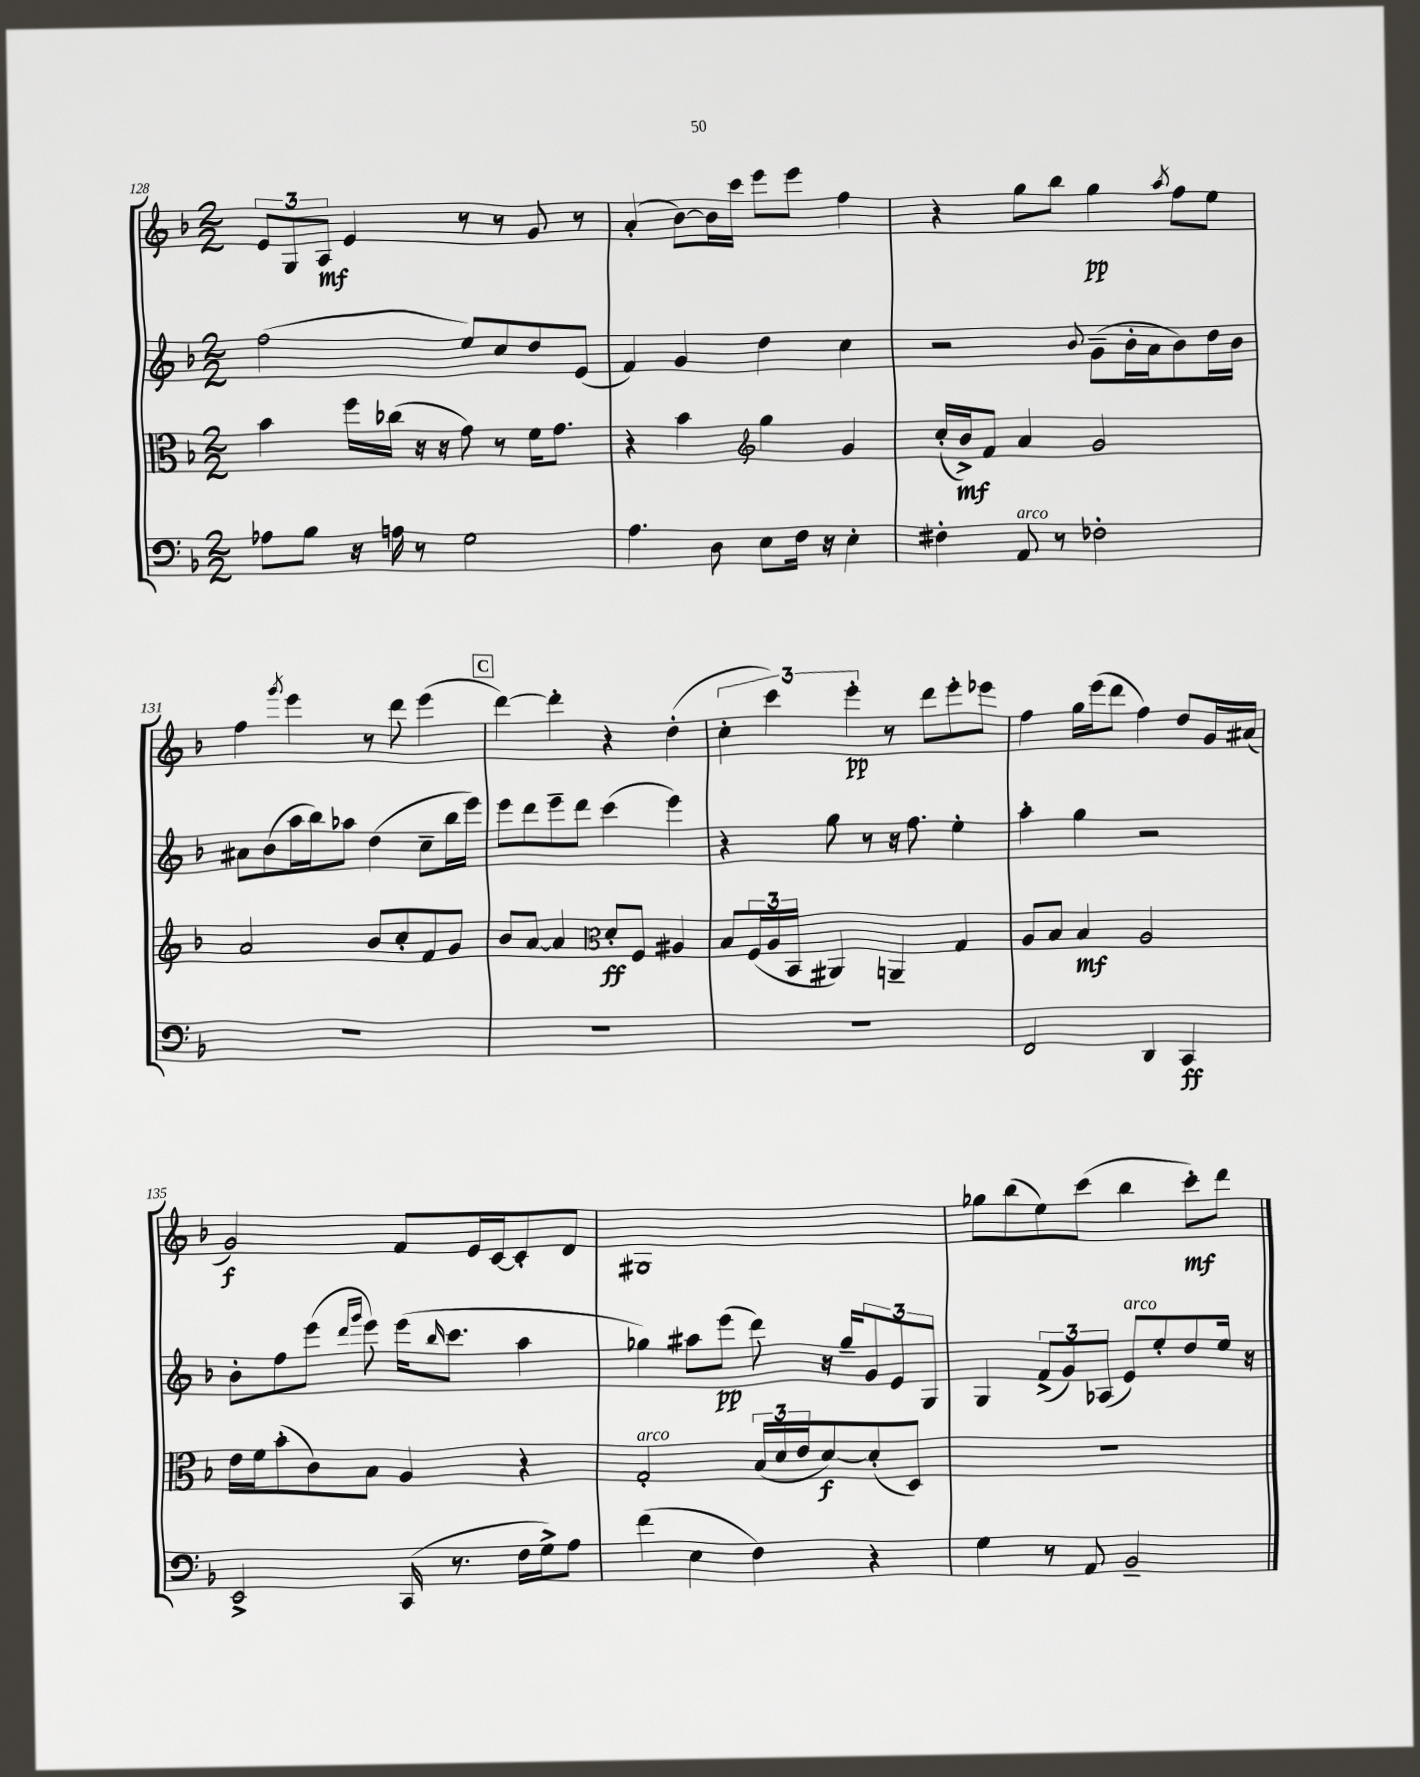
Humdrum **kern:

**kern	**dynam	**kern	**dynam	**kern	**dynam	**kern	**dynam
*part4	*part4	*part3	*part3	*part2	*part2	*part1	*part1
*staff4	*staff4	*staff3	*staff3	*staff2	*staff2	*staff1	*staff1
*clefF4	*	*clefC3	*	*clefG2	*	*clefG2	*
*k[b-]	*	*k[b-]	*	*k[b-]	*	*k[b-]	*
*M2/2	*	*M2/2	*	*M2/2	*	*M2/2	*
=128	=128	=128	=128	=128	=128	=128	=128
8A-X\L	.	4b-\	.	(2ff\	.	12e/L	.
.	.	.	.	.	.	12G/	.
8B-\J	.	.	.	.	.	.	.
.	.	.	.	.	.	12A/J	mf
16r	.	16ff\LL	.	.	.	4e/	.
16An\	.	(16cc-X\JJ	.	.	.	.	.
8r	.	16r	.	.	.	.	.
.	.	16r	.	.	.	.	.
2G\	.	8g\)	.	8ee/L)	.	8r	.
.	.	8r	.	8cc/	.	8r	.
.	.	16f\KL	.	8dd/	.	8g/	.
.	.	8.g\J	.	.	.	.	.
.	.	.	.	(8e/J	.	8r	.
=129	=129	=129	=129	=129	=129	=129	=129
4.A\	.	4r	.	4f/)	.	(4a'/	.
.	.	4b-\	.	4g/	.	[8b-\L)	.
8D\	.	.	.	.	.	16b-\L]	.
.	.	.	.	.	.	16ccc\JJ	.
*	*	*clefG2	*	*	*	*	*
8E\L	.	4gg\	.	4dd\	.	8eee\L	.
16F\Jk	.	.	.	.	.	8eee\J	.
16r	.	.	.	.	.	.	.
4E'\	.	4g/	.	4cc\	.	4ff\	.
=130	=130	=130	=130	=130	=130	=130	=130
4F#X'\	.	(16cc'/LL	.	2r	.	4r	.
.	.	16b-^/J)	mf	.	.	.	.
.	.	8f/J	.	.	.	.	.
!LO:TX:a:i:t=arco	!	!	!	!	!	!	!
8AA/	.	4a/	.	.	.	8gg\L	.
8r	.	.	.	.	.	8bb-\J	.
.	.	.	.	8qqb-/	.	.	.
2F-X'\	.	2g/	.	(8g~\L	.	4gg\	pp
.	.	.	.	16b-'\L	.	.	.
.	.	.	.	16a\J	.	.	.
.	.	.	.	.	.	8qaa/	.
.	.	.	.	8b-\)	.	8ff\L	.
.	.	.	.	16dd\L	.	8ee\J	.
.	.	.	.	16b-\JJ	.	.	.
!!LO:LB:g=z
=131	=131	=131	=131	=131	=131	=131	=131
1r	.	2a/	.	8a#X\L	.	4ff\	.
.	.	.	.	(8b-\	.	.	.
.	.	.	.	.	.	8qggg/	.
.	.	.	.	16aa\L	.	4eee\	.
.	.	.	.	16bb-\J)	.	.	.
.	.	.	.	8aa-X\J	.	.	.
.	.	8b-/L	.	(4dd\	.	8r	.
.	.	8cc'/	.	.	.	8ddd\	.
.	.	8f/	.	8cc~\L	.	(4eee\	.
.	.	8g/J	.	16bb-\L	.	.	.
.	.	.	.	16eee\JJ)	.	.	.
!!LO:REH:place=s1:t=C
=132	=132	=132	=132	=132	=132	=132	=132
1r	.	8b-/L	.	8eee\L	.	[4ddd\)	.
.	.	[8a/J	.	8ddd\	.	.	.
.	.	4a/]	.	8eee~\	.	4ddd'\]	.
.	.	.	.	8ddd\J	.	.	.
*	*	*clefC3	*	*	*	*	*
.	.	8d'/L	ff	(4ccc\	.	4r	.
.	.	8F/J	.	.	.	.	.
.	.	4A#X/	.	4eee\)	.	(4dd'\	.
=133	=133	=133	=133	=133	=133	=133	=133
1r	.	8B-/L	.	4r	.	6cc'\	.
.	.	(24F/L	.	.	.	.	.
.	.	24A/	.	.	.	6ccc\)	.
.	.	24BB-/JJ	.	.	.	.	.
.	.	4AA#X/)	.	8gg\	.	.	.
.	.	.	.	.	.	6eee'\	pp
.	.	.	.	8r	.	.	.
.	.	4AAn~/	.	16r	.	8r	.
.	.	.	.	8.ff\	.	.	.
.	.	.	.	.	.	8ddd\L	.
.	.	4G/	.	4ee'\	.	8eee'\	.
.	.	.	.	.	.	8eee-X\J	.
=134	=134	=134	=134	=134	=134	=134	=134
2FF/	.	8A/L	.	4aa'\	.	4ff\	.
.	.	8B-/J	.	.	.	.	.
.	.	4B-/	mf	4gg\	.	16gg\LL	.
.	.	.	.	.	.	(16eee\J	.
.	.	.	.	.	.	8ddd\J	.
4DD/	.	2A/	.	2r	.	4ff\)	.
4CC/	ff	.	.	.	.	8dd/L	.
.	.	.	.	.	.	16g/L	.
.	.	.	.	.	.	(16a#X/JJ	.
!!LO:LB:g=z
=135	=135	=135	=135	=135	=135	=135	=135
2EE^/	.	16e\LL	.	8b-'\L	.	2g/)	f
.	.	16f\J	.	.	.	.	.
.	.	(8b-'\	.	8ff\	.	.	.
.	.	8c\)	.	(8eee\J	.	.	.
.	.	.	.	16qqddd/LL	.	.	.
.	.	.	.	16qqggg/JJ	.	.	.
.	.	8B-\J	.	8eee\)	.	.	.
(16CC/	.	4A/	.	(16eee\KL	.	8f/L	.
.	.	.	.	16qqbb-/	.	.	.
8.r	.	.	.	8.ccc\J	.	.	.
.	.	.	.	.	.	16e/L	.
.	.	.	.	.	.	[16c/J	.
16F\LL	.	4r	.	4aa\	.	8c'/]	.
16G^\J)	.	.	.	.	.	.	.
8A\J	.	.	.	.	.	8d/J	.
=136	=136	=136	=136	=136	=136	=136	=136
!	!	!LO:TX:a:i:t=arco	!	!	!	!	!
(4f\	.	2G'/	.	4gg-X\)	.	1G#X	.
4E\	.	.	.	8aa#X\L	.	.	.
.	.	.	.	(8eee\J	pp	.	.
4F\)	.	(24B-/LL	.	8ddd\)	.	.	.
.	.	24d/	.	.	.	.	.
.	.	24e/J	.	.	.	.	.
.	.	[8d/)	f	16r	.	.	.
.	.	.	.	16gg-~/KL	.	.	.
4r	.	(8d'/]	.	12g/	.	.	.
.	.	.	.	12e/	.	.	.
.	.	8D/J)	.	.	.	.	.
.	.	.	.	12G/J	.	.	.
=137	=137	=137	=137	=137	=137	=137	=137
4G\	.	1r	.	4G/	.	8gg-X\L	.
.	.	.	.	.	.	(8bb-\	.
8r	.	.	.	(12f^/L	.	8ee\)	.
.	.	.	.	12g/)	.	.	.
8AA/	.	.	.	.	.	(8ccc\J	.
.	.	.	.	(12A-X/J	.	.	.
!	!	!	!	!LO:TX:a:i:t=arco	!	!	!
2BB-~/	.	.	.	8e/L)	.	4bb-\	.
.	.	.	.	8ee'/	.	.	.
.	.	.	.	8dd/	.	8ccc'\L)	mf
.	.	.	.	16ee/Jk	.	8ddd\J	.
.	.	.	.	16r	.	.	.
==	==	==	==	==	==	==	==
*-	*-	*-	*-	*-	*-	*-	*-
